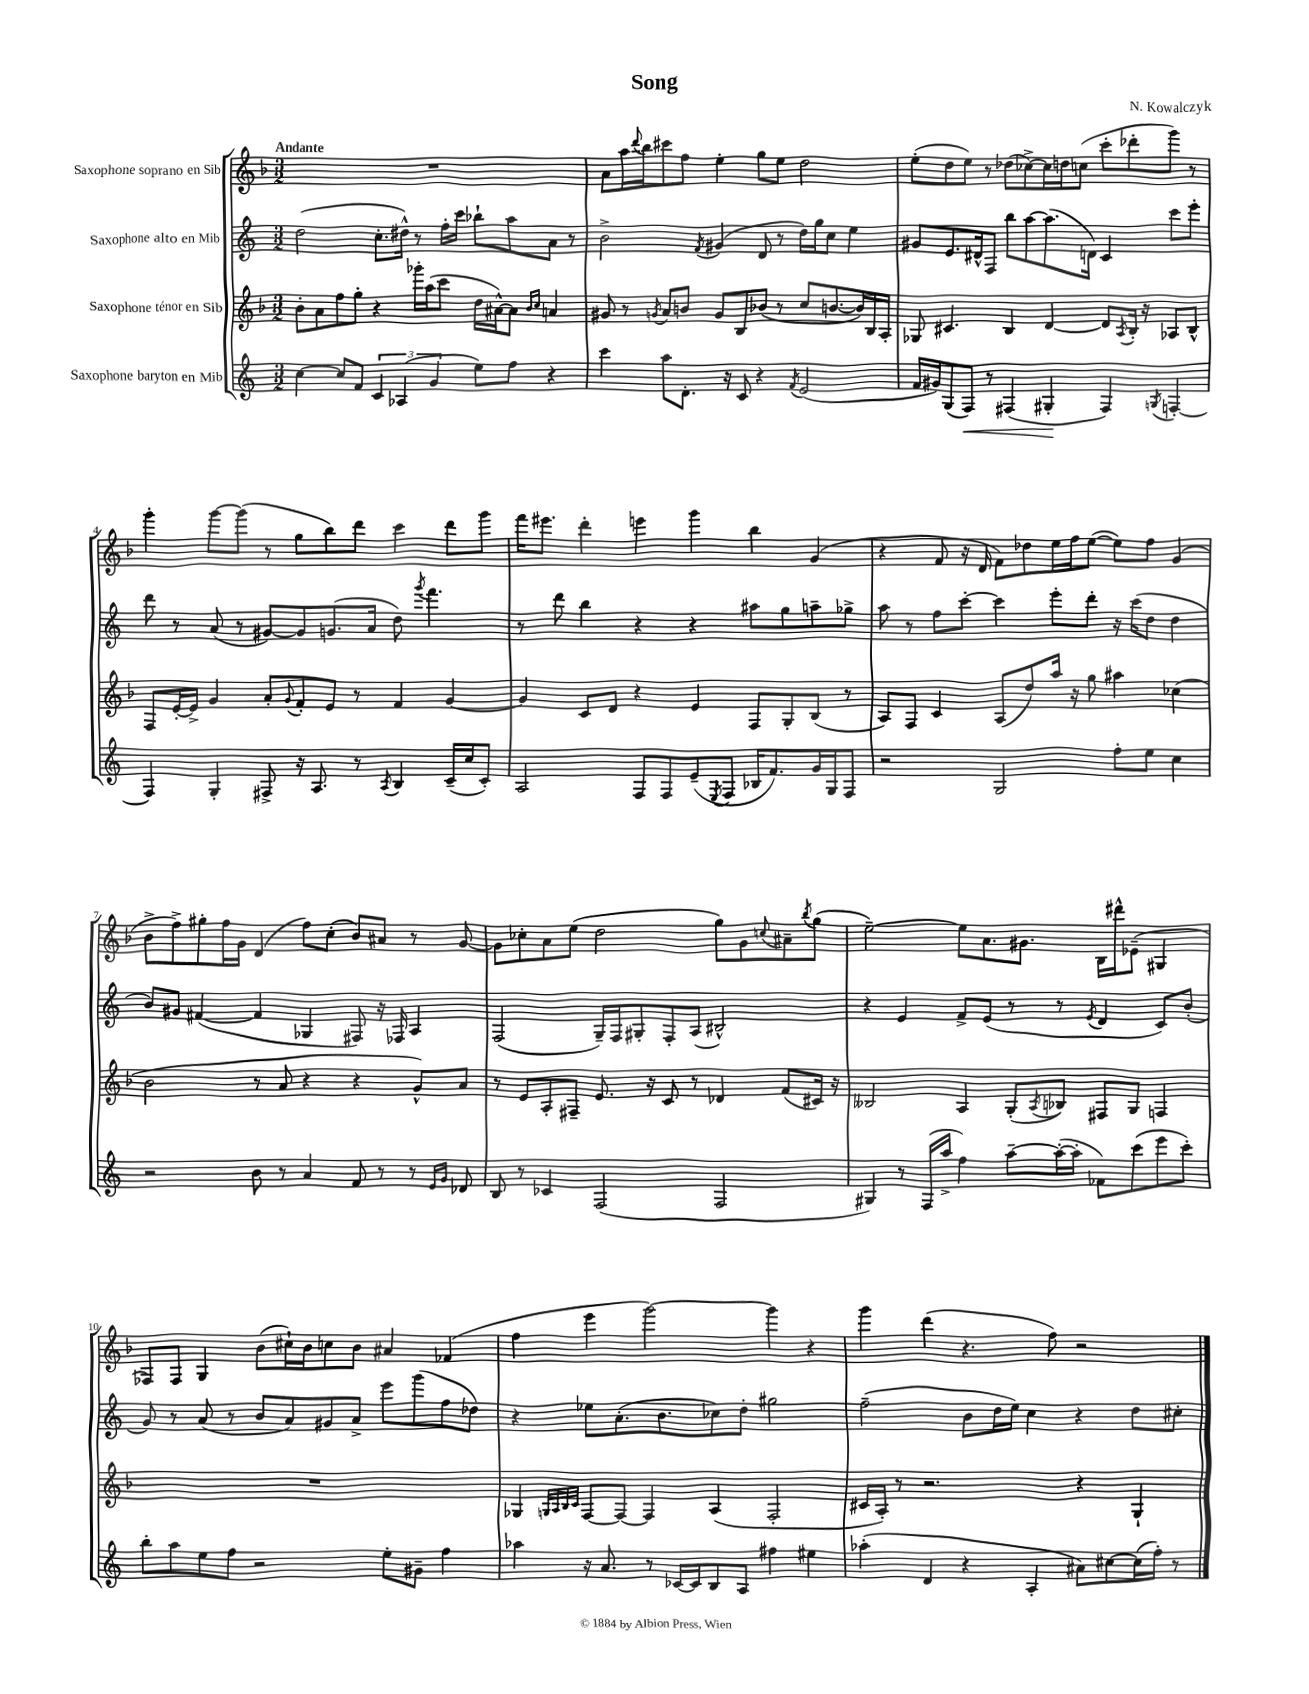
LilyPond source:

\header { title = "Song" composer = "N. Kowalczyk" }
<<
\new StaffGroup <<
\new Staff = "s0" \with { instrumentName = "Saxophone soprano en Sib" } {
    \clef treble \key f \major \numericTimeSignature \time 3/2 \tempo "Andante"
    R1. |
    a'8 a''16 \appoggiatura { d'''8 } bes''16 cis'''8 f''8 e''4-. g''8 e''8 d''2 |
    e''8-.( d''8 e''8) r8 des''8( ces''8~->) ces''16 d''16 c''8( c'''8-. des'''8-. g'''8) r8 |
    g'''4-. g'''8~ g'''8( r8 g''8 bes''8) d'''8 c'''4 d'''8 g'''8 |
    f'''16 eis'''8. d'''4-. e'''4 g'''4 bes''4 g'4( |
    r4 f'8 r16 d'16 f'8) des''8 e''16 f''16 e''8~( e''8) f''8 g'4( |
    bes'8-> f''8->) gis''8-. f''16 g'16 d'4( f''8) c''8-.( bes'8) ais'8 r8 g'8~ |
    g'8 ces''8-. a'8 e''8( d''2 g''8) g'8 \appoggiatura { c''8 } ais'8-- \acciaccatura { bes''8 } g''8( |
    e''2~--) e''8 a'8. gis'8. bes16 dis'''16-^ ees'8--( gis4 |
    fes8) fes8 g4 bes'8( cis''16-!) bes'16 c''8 bes'8 ais'4 fes'4( |
    f''4 e'''4 g'''2~) g'''4 r4 |
    g'''4 d'''4( r4. f''8) r2 \bar "|." |
}
\new Staff = "s1" \with { instrumentName = "Saxophone alto en Mib" } {
    \clef treble \key c \major \numericTimeSignature \time 3/2
    d''2( c''8.-. dis''16-^) r8 f''16-. c'''16 bes''8-! a''8 a'8 r8 |
    b'2-> \acciaccatura { f'8 } gis'4( d'8 r8 d''16) g''16 c''8 e''4 |
    gis'8 e'8. dis'16-^ f8 b''8 a''8~ a''8.( d'16) c'4 c'''8 e'''8-. |
    d'''8 r8 a'8( r8 gis'8~) gis'8 g'8.( a'16 d''8) \acciaccatura { g'''8 } f'''4. |
    r8 d'''8 b''4 r4 r4 ais''8 g''8 a''8-- ges''8-> |
    a''8 r8 f''8 c'''8~-. c'''4 e'''8-. d'''8-. r16 c'''16( d''8 d''4 |
    b'8) gis'8 fis'4~( fis'4 ges4 fis8) r16 fes16 a4 |
    f2( g16--) f16 gis8-. f8-. a8( bis2-^) |
    r4 e'4 f'8-> e'8( r8 r8 \acciaccatura { e'8 } d'4 c'8) b'8-.( |
    g'8) r8 a'8( r8 b'8 a'8) gis'8 a'8-> e'''8 g'''8( f''8 des''8) |
    r4 ees''8 a'8.-.( b'8. ces''8) d''8-. gis''2 |
    f''2--( b'8 d''16 e''16) c''4 r4 d''8 cis''8-. \bar "|." |
}
\new Staff = "s2" \with { instrumentName = "Saxophone ténor en Sib" } {
    \clef treble \key f \major \numericTimeSignature \time 3/2
    bes'8-. a'8 f''8 g''8-. r4 ges'''16-. a''16( c'''8 d''16 ais'16~-^) ais'8 \grace { bes'16 c''16 } a'4 |
    gis'8 r8 \acciaccatura { g'8 } a'8 b'8 g'8 bes8 bes'8( r8 c''8 b'8.~ b'16) bes16 a16-. |
    ges8 cis'4. bes4 d'4~ d'8 \acciaccatura { a8 } bes16-. r16 aes8 bes8-^ |
    f8 e'16~-. e'16-> g'4 a'8-. \appoggiatura { g'8 } f'8-. e'8 r8 f'4 g'4~ |
    g'4 c'8 d'8 r4 e'4 f8 g8-. bes8( r8 |
    a8) f8 c'4 a8( d''8) a''16 r16 g''8 ais''4 ces''4( |
    bes'2 r8 a'8 r4 r4 g'8-^) a'8 |
    r8 e'8 a8-. fis8-- e'8. r16 c'8 r8 des'4 f'8( cis'16) r16 |
    beses2 a4 g8-.( \acciaccatura { a8 } bes8) fis8 g8 f4 |
    R1. |
    ges4 \grace { g32 a32 bes32 c'32 } f8~ f8~ f4 a4( f2-. |
    cis'16 a16-.) r8 r2. r4 g4-! \bar "|." |
}
\new Staff = "s3" \with { instrumentName = "Saxophone baryton en Mib" } {
    \clef treble \key c \major \numericTimeSignature \time 3/2
    c''4~ c''8 f'8 \tuplet 3/2 { c'4 aes4( g'4 } e''8) f''8 r4 |
    c'''4 a''8 d'8.-. r16 c'8 r4 \acciaccatura { f'8 } e'2( |
    f'16 gis'16) g8( f8\<) r8 fis4( gis4-.\! fis4) \acciaccatura { g8 } f4~-. |
    f4 g4-. fis8-> r16 a8. r8 \acciaccatura { a8 } b4 c'16--( c''16 c'8-.) |
    a2 f8 f8 e'8--( \acciaccatura { e8 } f8 bes16 f'8.) g'16 g16 f8 |
    r2 g2 f''8-. e''8 c''4 |
    r2 b'8 r8 a'4 f'8 r8 r8 \grace { e'16 g'16 } des'8 |
    b8 r8 ces'4 f2( f2 |
    gis4) r8 f16( a''16-> f''4) a''8~-- a''16~-.( a''16-. fes'8) c'''8( e'''8 c'''8-.) |
    b''8-. a''8 e''8 f''8 r2 e''8-. gis'8-- f''4 |
    aes''4 r16 a'8. r8 ces'16~ ces'16 b8 a8 fis''4 eis''4 |
    aes''4-.( d'4 r4 a4-. ais'8) cis''8~ cis''16( f''16-.) r8 \bar "|." |
}
>>
>>
